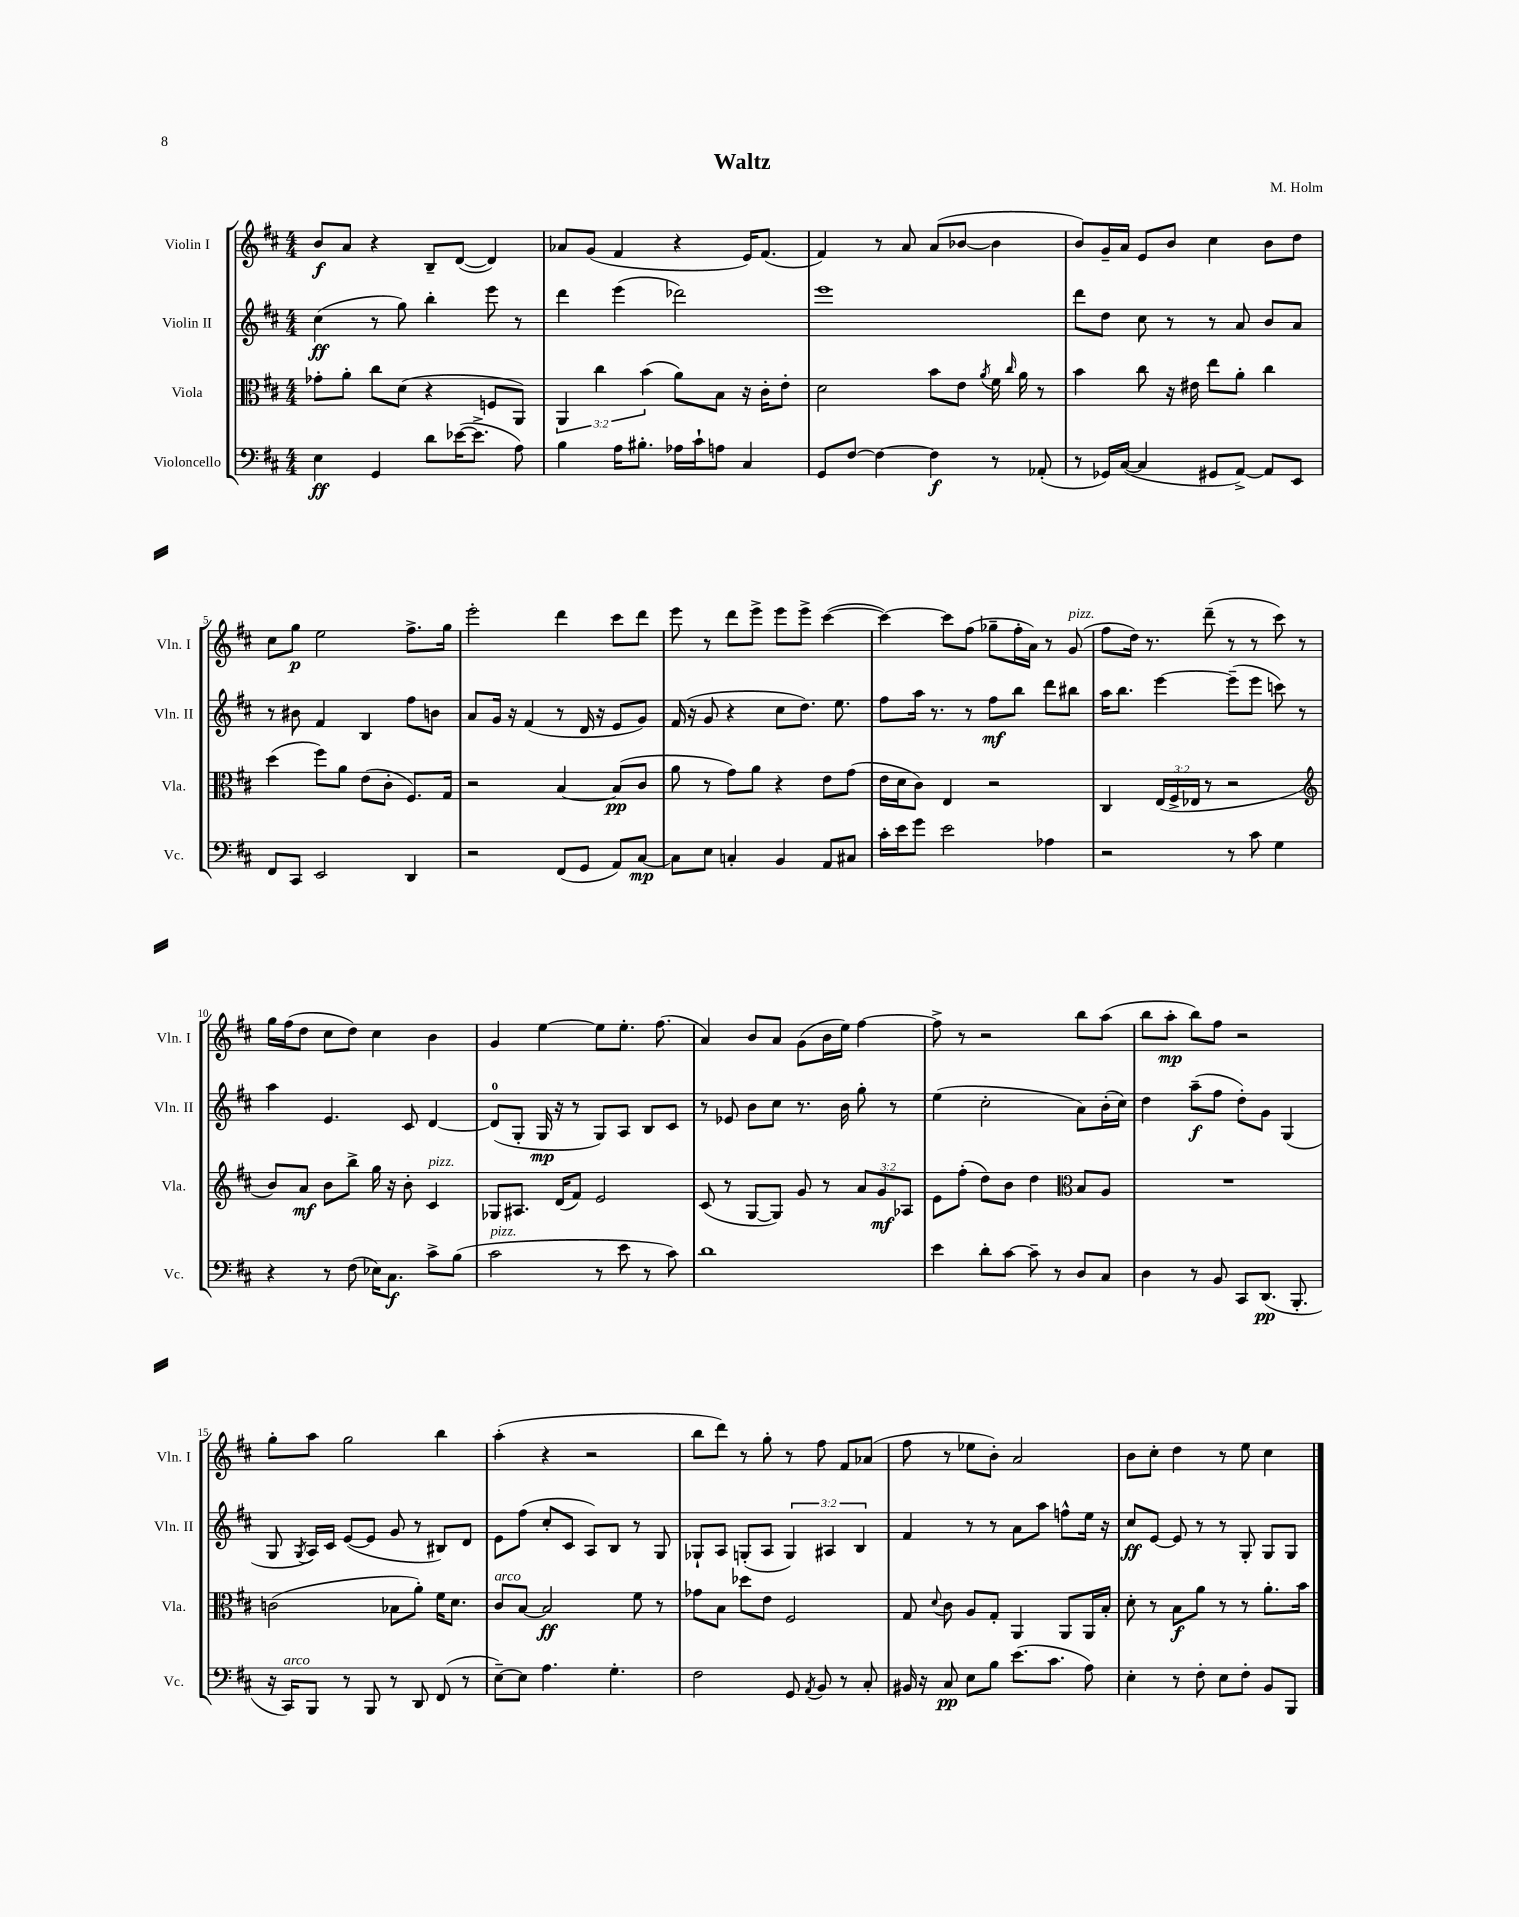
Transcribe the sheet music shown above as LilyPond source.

\header { title = "Waltz" composer = "M. Holm" }
<<
\new StaffGroup <<
\new Staff = "s0" \with { instrumentName = "Violin I" shortInstrumentName = "Vln. I" } {
    \clef treble \key d \major \numericTimeSignature \time 4/4
    \autoBeamOff b'8[\f a'8] r4 b8[-- d'8]~( d'4) |
    aes'8[ g'8]( fis'4 r4 e'16[) fis'8.]( |
    fis'4) r8 a'8 a'8[( bes'8]~ bes'4 |
    b'8[) g'16-- a'16] e'8[ b'8] cis''4 b'8[ d''8] |
    cis''8[ g''8]\p e''2 fis''8.[-> g''16] |
    e'''2-. d'''4 cis'''8[ d'''8] |
    e'''8 r8 d'''8[ e'''8]-> e'''8[ e'''8]-> cis'''4~( |
    cis'''4~) cis'''8[ fis''8]( ges''8[-- fis''16-. a'16]) r8 g'8^\markup { \italic "pizz." }( |
    fis''8[ d''16]) r8. d'''8--( r8 r8 cis'''8) r8 |
    g''16[ fis''16( d''8] cis''8[ d''8]) cis''4 b'4 |
    g'4 e''4~ e''8[ e''8.]-. fis''8.( |
    a'4) b'8[ a'8] g'8[( b'16 e''16]) fis''4~ |
    fis''8-> r8 r2 b''8[ a''8]( |
    b''8[ a''8]-.\mp b''8[) fis''8] r2 |
    g''8[-. a''8] g''2 b''4 |
    a''4-.( r4 r2 |
    b''8[ d'''8]) r8 g''8-. r8 fis''8 fis'8[ aes'8]( |
    fis''8 r8 ees''8[ b'8]-.) a'2 |
    b'8[ cis''8]-. d''4 r8 e''8 cis''4 \bar "|." |
}
\new Staff = "s1" \with { instrumentName = "Violin II" shortInstrumentName = "Vln. II" } {
    \clef treble \key d \major \numericTimeSignature \time 4/4 \override Staff.TupletNumber.text = #tuplet-number::calc-fraction-text
    \autoBeamOff cis''4\ff( r8 g''8) b''4-. e'''8 r8 |
    d'''4 e'''4( des'''2) |
    e'''1 |
    d'''8[ d''8] cis''8 r8 r8 a'8 b'8[ a'8] |
    r8 bis'8 fis'4 b4 fis''8[ b'8] |
    a'8[ g'16] r16 fis'4( r8 d'16 r16 e'8[ g'8]) |
    fis'16( r16 g'8 r4 cis''8[ d''8.]) e''8. |
    fis''8[ a''16] r8. r8 fis''8[\mf b''8] d'''8[ bis''8] |
    a''16[ b''8.] e'''4~ e'''8[--( e'''8] c'''8) r8 |
    a''4 e'4. cis'8 d'4~ |
    d'8[-0( g8]-. g16\mp r16 r8 g8[) a8] b8[ cis'8] |
    r8 ees'8 b'8[ cis''8] r8. b'16 g''8-. r8 |
    e''4( cis''2-. a'8[) b'16-.( cis''16]) |
    d''4 a''8[--\f( fis''8] d''8[-.) g'8] g4( |
    g8 \acciaccatura { g8 } a16[) cis'16] e'8[~( e'8] g'8 r8 bis8[) d'8] |
    e'8[ fis''8]( cis''8[-. cis'8] a8[) b8] r8 g8 |
    ges8[-! a8] g8[-.( a8] \tuplet 3/2 { g4) ais4 b4 } |
    fis'4 r8 r8 a'8[ a''8] f''8[-^ e''16] r16 |
    cis''8[\ff e'8]~ e'8 r8 r8 g8-. g8[ g8] \bar "|." |
}
\new Staff = "s2" \with { instrumentName = "Viola" shortInstrumentName = "Vla." } {
    \clef alto \key d \major \numericTimeSignature \time 4/4 \override Staff.TupletNumber.text = #tuplet-number::calc-fraction-text
    \autoBeamOff ges'8[-. a'8]-. cis''8[ d'8]( r4 f8[ a,8]) |
    \tuplet 3/2 { a,4 cis''4 b'4( } a'8[) b8] r16 cis'16[-. e'8]-. |
    d'2 b'8[ e'8] \acciaccatura { a'8 } fis'16 \grace { cis''16 } a'16 r8 |
    b'4 cis''8 r16 eis'16 e''8[ a'8]-. cis''4 |
    d''4( fis''8[) a'8] e'8[( cis'8]-. fis8.[) g16] |
    r2 b4~ b8[\pp( cis'8] |
    a'8 r8 g'8[) a'8] r4 e'8[ g'8]( |
    e'16[ d'16 cis'8]) e4 r2 |
    cis4 \tuplet 3/2 { e16[( fis16-> ees16] } r8 r2 |
    \clef treble b'8[) a'8]\mf b'8[ b''8]-> g''16 r16 b'8-. cis'4^\markup { \italic "pizz." } |
    ges8[ ais8.] d'16[( fis'8]) e'2 |
    cis'8( r8 g8[~ g8]) g'8 r8 \tuplet 3/2 { a'8[ g'8\mf aes8] } |
    e'8[ fis''8]-.( d''8[) b'8] d''4 \clef alto b8[ a8] |
    R1 |
    c'2( bes8[ a'8]-.) fis'16[ d'8.] |
    cis'8[^\markup { \italic "arco" } b8]~ b2\ff fis'8 r8 |
    ges'8[ b8] des''8[ e'8] fis2 |
    g8 \appoggiatura { d'8 } cis'8 a8[ g8]-. a,4 a,8[ a,16 b16]-. |
    d'8-. r8 b8[\f a'8] r8 r8 a'8.[-. b'16] \bar "|." |
}
\new Staff = "s3" \with { instrumentName = "Violoncello" shortInstrumentName = "Vc." } {
    \clef bass \key d \major \numericTimeSignature \time 4/4
    \autoBeamOff e4\ff g,4 d'8[ ees'16~( ees'8.]-> a8) |
    b4 a16[ bis8.]-. aes16[ cis'16-! a8] cis4 |
    g,8[ fis8]~ fis4~ fis4\f r8 aes,8-.( |
    r8 ges,16[) cis16]~( cis4 gis,8[ a,8]~->) a,8[ e,8] |
    fis,8[ cis,8] e,2 d,4 |
    r2 fis,8[( g,8] a,8[) cis8]~\mp |
    cis8[ e8] c4-. b,4 a,8[ cis8] |
    cis'16[-. e'16 g'8] e'2 aes4 |
    r2 r8 cis'8 g4 |
    r4 r8 fis8( ees16[) cis8.]\f cis'8[-> b8]( |
    cis'2^\markup { \italic "pizz." } r8 e'8 r8 cis'8) |
    d'1 |
    e'4 d'8[-. cis'8]~ cis'8-- r8 d8[ cis8] |
    d4 r8 b,8 cis,8[ d,8.]\pp( b,,8.-. |
    r16 cis,16[^\markup { \italic "arco" }) b,,8] r8 b,,8 r8 d,8 fis,8( r8 |
    e8[~--) e8] a4. g4.-. |
    fis2 g,8 \acciaccatura { a,8 } b,8 r8 cis8-. |
    bis,16 r16 cis8\pp e8[ b8] e'8.[( cis'8.] a8) |
    e4-. r8 fis8-. e8[ fis8]-. b,8[ b,,8] \bar "|." |
}
>>
>>
